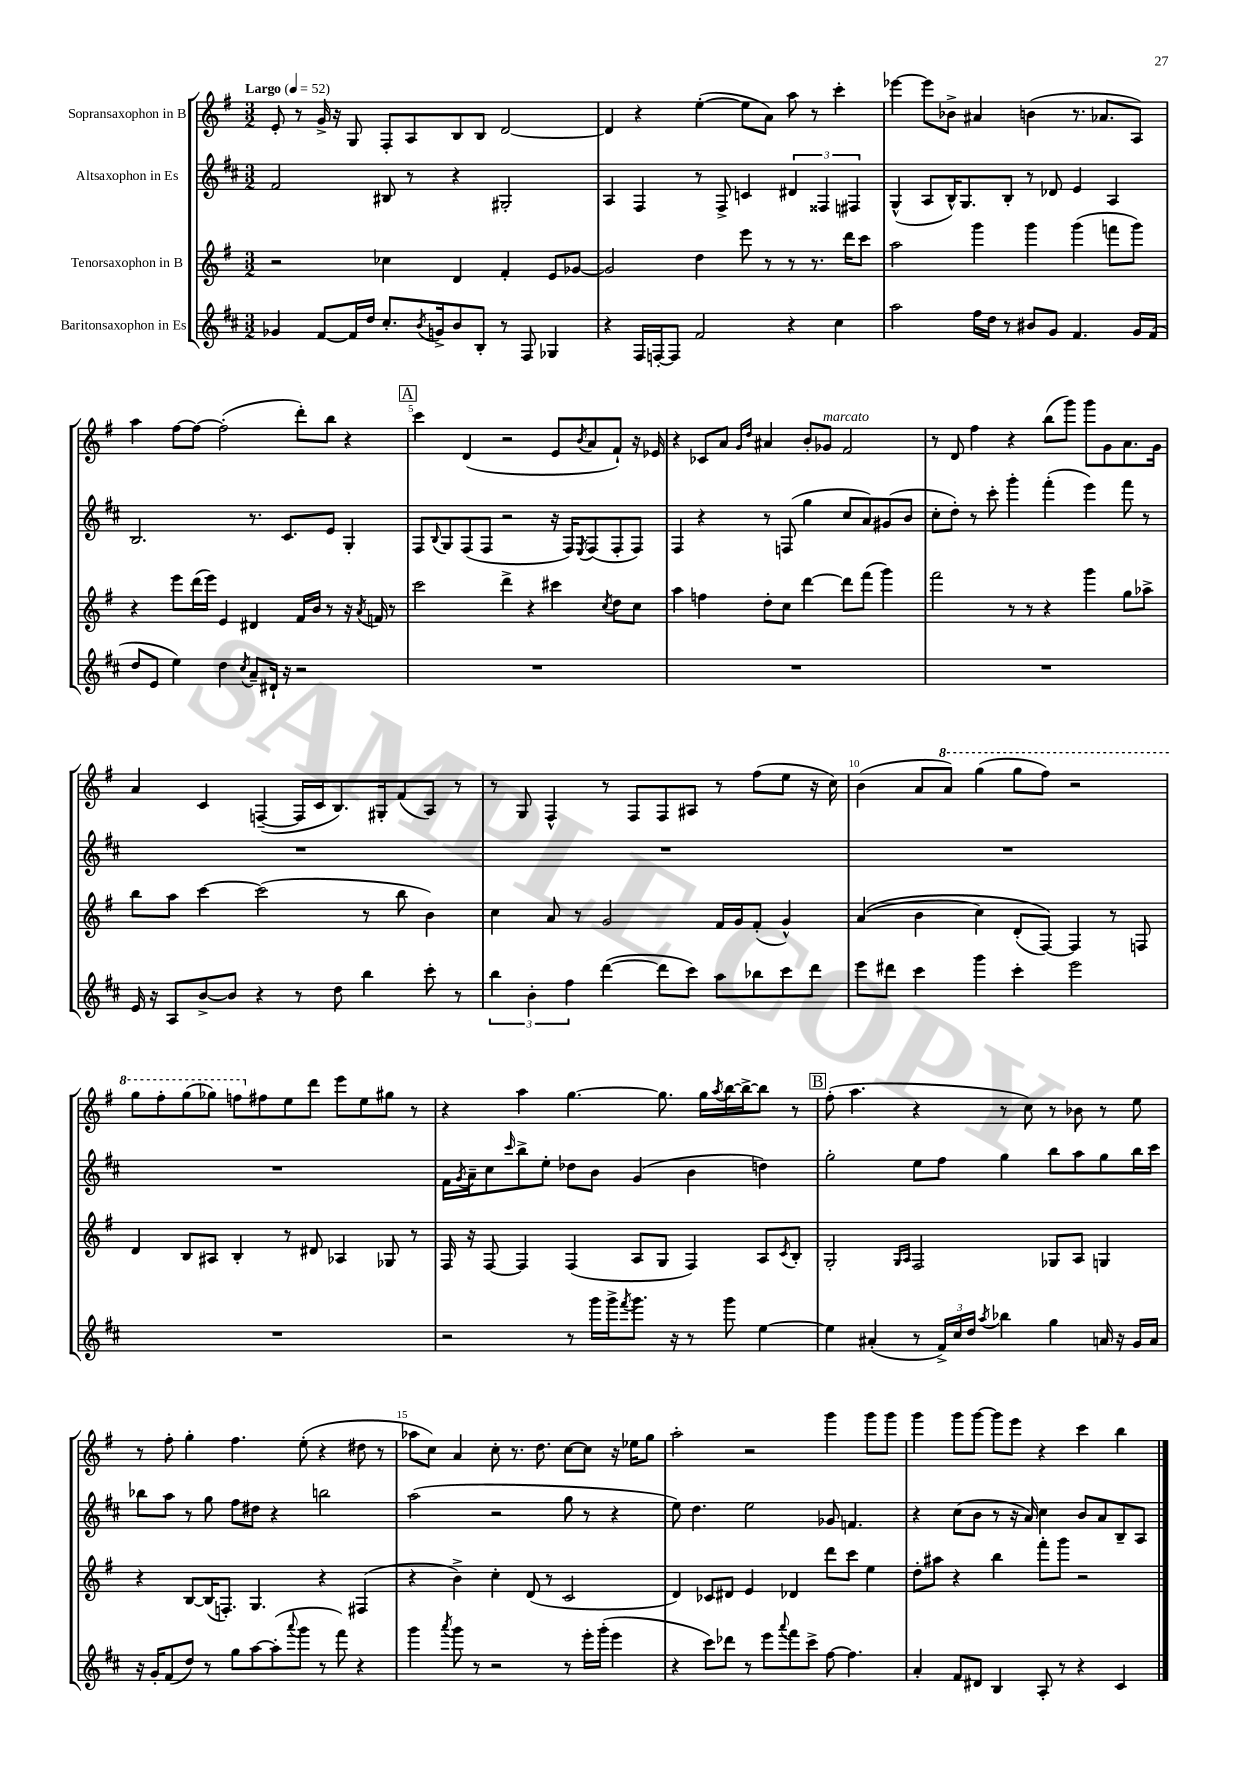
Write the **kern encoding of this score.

**kern	**kern	**kern	**kern
*part4	*part3	*part2	*part1
*staff4	*staff3	*staff2	*staff1
*I"Baritonsaxophon in Es	*I"Tenorsaxophon in B	*I"Altsaxophon in Es	*I"Sopransaxophon in B
*clefG2	*clefG2	*clefG2	*clefG2
*k[f#c#]	*k[f#]	*k[f#c#]	*k[f#]
*M3/2	*M3/2	*M3/2	*M3/2
*MM52	*MM52	*MM52	*MM52
=1	=1	=1	=1
!	!	!	!LO:TX:a:B:t=Largo
4g-X/	2r	2f#/	8e'/
.	.	.	8r
[8f#/L	.	.	16g^/
.	.	.	16r
16f#/L]	.	.	8G/
16dd/JJ	.	.	.
8.cc#'/L	4cc-X\	8B#X/	8F#'/L
.	.	8r	8A/
8qb/	.	.	.
16gn^/k	.	.	.
8b/	4d/	4r	8B/
8B'/J	.	.	8B/J
8r	4f#'/	2G#X'/	[2d/
8F#/	.	.	.
4G-X/	8e/L	.	.
.	[8g-X/J	.	.
=2	=2	=2	=2
4r	2g-/]	4A/	4d/]
16F#/LL	.	4F#/	4r
[16Fn'/J	.	.	.
8F/J]	.	.	.
2f#/	4dd\	8r	([4ee'\
.	.	8F#^/	.
.	8eee\	4cn/	8ee\L]
.	8r	.	8a\J)
4r	8r	6d#X/	8aa\
.	8.r	.	8r
.	.	6F##X/	.
4cc#\	.	.	4ccc'\
.	16ddd\KL	.	.
.	.	6F#X/	.
.	8ccc\J	.	.
=3	=3	=3	=3
2aa\	2aa\	(4G^^/	[4eee-X\
.	.	8A/L	8eee-\L]
.	.	16B^^/K)	8b-X^\J
.	.	8.G/	.
16ff#\LL	4ggg\	.	4a#X/
16dd\JJ	.	.	.
8r	.	8B'/J	.
8b#X/L	4ggg\	8r	(4bn\
8g/J	.	8d-X/	.
4.f#/	(4ggg\	4e/	8.r
.	.	.	8.a-X/L
.	8fffn\L	4A/	.
16g/LL	8ggg\J)	.	8A/J)
(16f#/JJ	.	.	.
!!LO:LB:g=z
=4	=4	=4	=4
8dd/L	4r	2.B/	4aa\
8e/J	.	.	.
4ee\)	8eee\L	.	[8ff#\L
.	(16ddd\L	.	8ff#\J_
.	16eee\JJ)	.	.
4dd\	4e/	.	(2ff#'\]
8qcc#/	.	.	.
8a~/L	4d#X/	8.r	.
16d#X`/Jk	.	.	.
16r	.	8.c#/L	.
2r	16f#/LL	.	8ddd'\L)
.	16b/JJ	.	.
.	8r	8e/J	8bb\J
.	16r	4G'/	4r
.	8qa/	.	.
.	16fn/	.	.
.	8r	.	.
!!LO:REH:place=s1:t=A
=5	=5	=5	=5
1.r	2ccc\	8F#/L	4ccc\
.	.	8qqB/	.
.	.	8G/	.
.	.	(8F#/	(4d/
.	.	8F#/J	.
.	4ddd^\	2r	2r
.	4r	.	.
.	4ccc#X\	16r	8e/L
.	.	16F#/KL)	.
.	.	8qE/	8qb/
.	.	(8F#/	8a/
.	8qcc/	.	.
.	8dd\L	8F#'/	8f#`/J)
.	8cc\J	8F#/J)	16r
.	.	.	16e-X/
=6	=6	=6	=6
1.r	4aa\	4F#/	4r
.	4ffn\	4r	8c-X/L
.	.	.	8a/J
.	.	.	16qqg/LL
.	.	.	16qqdd/JJ
.	8dd'\L	8r	4a#X/
.	8cc\J	(8Fn/	.
.	[4ddd\	4gg\	8b'/L
!	!	!	!LO:TX:a:i:t=marcato
.	.	.	8g-X/J
.	8ddd\L]	8cc#/L	2f#/
.	(8fff#\J	8a/)	.
.	4ggg\)	(8g#X/	.
.	.	8b/J	.
=7	=7	=7	=7
1.r	2fff#\	8cc#'\L	8r
.	.	8dd'\J)	8d/
.	.	8r	4ff#\
.	.	8ccc#'\	.
.	8r	4ggg'\	4r
.	8r	.	.
.	4r	(4fff#'\	(8bb\L
.	.	.	8ggg\J)
.	4ggg\	4eee\)	8ggg\L
.	.	.	8g\
.	8gg\L	8fff#\	8.a\
.	8aa-X^\J	8r	.
.	.	.	16g\Jk
!!LO:LB:g=z
=8	=8	=8	=8
16e/	8bb\L	1.r	4a/
16r	.	.	.
8A/L	8aa\J	.	.
[8b^/	[4ccc\	.	4c/
8b/J]	.	.	.
4r	(2ccc\]	.	([4Fn~/
8r	.	.	16F/LL]
.	.	.	16c/J
8dd\	.	.	8.B/)
4bb\	8r	.	.
.	.	.	16G#X'/k
.	8bb\	.	(8f#/
8ccc#'\	4b\)	.	8A/J)
8r	.	.	8r
=9	=9	=9	=9
6bb\	4cc\	1.r	8r
.	.	.	8G/
6b'\	.	.	.
.	8a/	.	4F#^^/
6ff#\	.	.	.
.	8r	.	.
([4ddd\	2g/	.	8r
.	.	.	8F#/L
8ddd\L]	.	.	8F#/
8ccc#\J)	.	.	8A#X/J
8aa\L	16f#/LL	.	8r
.	16g/J	.	.
8bb-X\	(8f#'/J	.	(8ff#\L
8ccc#\	4g^^/)	.	8ee\J
8ddd\J	.	.	16r
.	.	.	16cc\)
=10	=10	=10	=10
8eee\L	((4a/	1.r	(4b\
8ddd#X\J	.	.	.
4ccc#\	4b\	.	8a/L
*	*	*	*8va
.	.	.	8aa/J)
4ggg\	4cc\)	.	(4ggg\
4ccc#'\	(8d'/L	.	8ggg\L
.	[8F#/J))	.	8fff#\J)
2eee\	4F#/]	.	2r
.	8r	.	.
.	8Fn/	.	.
!!LO:LB:g=z
=11	=11	=11	=11
1.r	4d/	1.r	8ggg\L
.	.	.	8fff#'\
.	8B/L	.	(8ggg\
.	8A#X/J	.	8ggg-X\J)
.	4B'/	.	8fffn\L
*	*	*	*X8va
.	.	.	8ff#X\
.	8r	.	8ee\
.	8d#X/	.	8ddd\J
.	4A-X/	.	8eee\L
.	.	.	8ee\
.	8G-X/	.	8gg#X\J
.	8r	.	8r
=12	=12	=12	=12
2r	16F#/	16f#\LL	4r
.	.	8qg/	.
.	16r	16a~\J	.
.	[8F#/	8cc#\	.
.	.	16qqccc#/	.
.	4F#/]	8bb^\	4aa\
.	.	8ee'\J	.
8r	(4F#/	8dd-X\L	[4.gg\
16ggg\LL	.	8b\J	.
16ggg^\J	.	.	.
8qfff#/	.	.	.
8.ggg\J	8A/L	(4g/	.
.	8G/J	.	8.gg\]
16r	.	.	.
8r	4F#/)	4b\	.
.	.	.	16gg\LL
.	.	.	8qaa/
8ggg\	.	.	[16bb\
.	.	.	16bb^\J_
[4ee\	8A/L	4ddn\)	8bb\J]
.	8qc/	.	.
.	8B'/J	.	8r
!!LO:REH:place=s1:t=B
=13	=13	=13	=13
4ee\]	2G'/	2gg'\	(8ff#'\
.	.	.	4.aa\
(4a#X'/	.	.	.
.	16qqG/LL	.	.
.	16qqA/JJ	.	.
8r	2F#/	8ee\L	4r
24f#^/LL)	.	8ff#\J	.
24cc#/	.	.	.
24dd/JJ	.	.	.
8qaa/	.	.	.
4bb-X\	.	4gg\	8r
.	.	.	8cc\)
4gg\	8G-X/L	8bb\L	8r
.	8A/J	8aa\	8b-X\
16an/	4Gn/	8gg\	8r
16r	.	.	.
16g/LL	.	16bb\L	8ee\
16a/JJ	.	16ccc#\JJ	.
!!LO:LB:g=z
=14	=14	=14	=14
16r	4r	8bb-X\L	8r
16g'/KL	.	.	.
(8f#/	.	8aa\J	8ff#'\
8dd/J)	[8B/L	8r	4gg'\
8r	(16B/K]	8gg\	.
.	8.Fn'/J)	.	.
8gg\L	.	8ff#\L	4.ff#\
[8aa\	4.G/	8dd#X\J	.
(8aa'\]	.	4r	.
8qqaaa/	.	.	.
8ggg\J	.	.	(8ee'\
8r	4r	2bbn\	4r
8fff#\)	.	.	.
4r	(4F#X/	.	8dd#X\
.	.	.	8r
=15	=15	=15	=15
4ggg\	4r	(2aa\	8aa-X\L
.	.	.	8cc\J)
8qaaa/	.	.	.
8ggg\	4b^\)	.	4a/
8r	.	.	.
2r	4cc'\	2r	8cc'\
.	.	.	8.r
.	(8d/	.	.
.	.	.	8.dd\
.	8r	.	.
8r	2c/	8gg\	[8cc\L
16eee'\LL	.	8r	8cc\J]
(16ggg'\JJ	.	.	.
4eee\	.	4r	16r
.	.	.	16ee-X\KL
.	.	.	8gg\J
=16	=16	=16	=16
4r	4d/)	8ee\)	2aa'\
.	.	4.dd\	.
8ccc#\L)	8c-X/L	.	.
8ddd-X\J	8d#X/J	.	.
8r	4e/	2ee\	2r
8eee\L	.	.	.
8qqaaa/	.	.	.
8fff#\	4d-X/	.	.
8ccc#^\J	.	.	.
[8ff#\	8ddd\L	8g-X/	4ggg\
4.ff#\]	8ccc\J	4.fn/	.
.	4ee\	.	8ggg\L
.	.	.	8ggg\J
=17	=17	=17	=17
4a'/	8dd'\L	4r	4ggg\
.	8aa#X\J	.	.
8f#/L	4r	(8cc#\L	8ggg\L
8d#X/J	.	8b\J	[8ggg\J
4B/	4bb\	8r	8ggg\L]
.	.	16r	8eee\J
.	.	16a/)	.
8A'/	8fff#'\L	4cc#\	4r
8r	8ggg\J	.	.
4r	2r	8b/L	4ccc\
.	.	8a/	.
4c#/	.	8B~/	4bb\
.	.	8A/J	.
==	==	==	==
*-	*-	*-	*-
